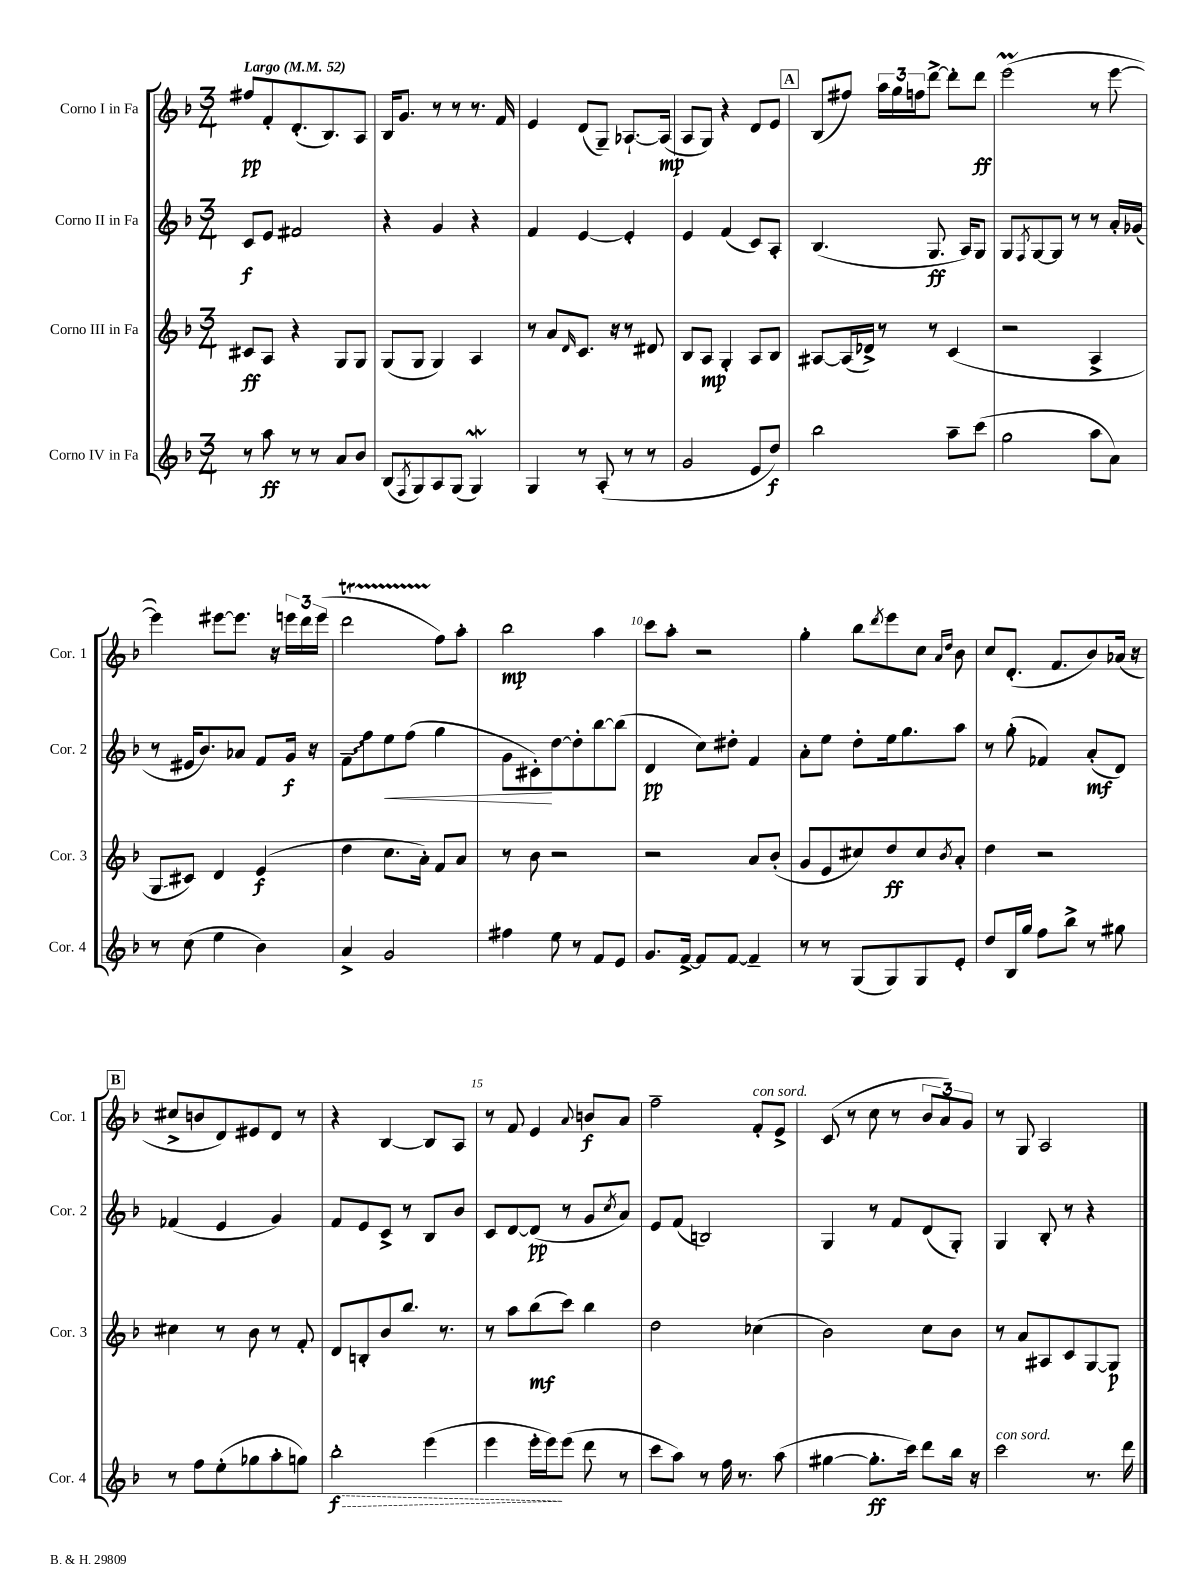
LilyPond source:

<<
\new StaffGroup <<
\new Staff = "s0" \with { instrumentName = "Corno I in Fa" shortInstrumentName = "Cor. 1" } {
    \clef treble \key f \major \numericTimeSignature \time 3/4 \tempo "Largo" 4 = 52
    fis''8\pp f'8-. d'8.-.( bes8.) a8 |
    bes16 g'8. r8 r8 r8. f'16 |
    e'4 d'8( g8--) aes8.~-! aes16\mp( |
    a8 g8) r4 d'8 e'8 |
    \mark \markup { \box "A" } bes8( fis''8) \tuplet 3/2 { a''16 g''16 f''16 } d'''8~-> d'''8-. d'''8\ff |
    e'''2\prall( r8 e'''8~ |
    e'''4) eis'''8~ eis'''8. r16 \tuplet 3/2 { e'''16 d'''16 e'''16( } |
    d'''2\startTrillSpan f''8\stopTrillSpan) a''8-. |
    bes''2\mp a''4 |
    c'''8 a''8-. r2 |
    g''4-. bes''8 \acciaccatura { d'''8 } e'''8 c''8 \grace { a'16 d''16 } bes'8 |
    c''8 d'8.-.( f'8. bes'8) aes'16( r16 |
    \mark \markup { \box "B" } cis''8-> b'8 d'8) eis'8 d'8 r8 |
    r4 bes4~ bes8 a8 |
    r8 f'8 e'4 \appoggiatura { a'8 } b'8\f a'8 |
    f''2-- f'8-.^\markup { \italic "con sord." } e'8-> |
    c'8( r8 c''8 r8 \tuplet 3/2 { bes'8 a'8) g'8 } |
    r8 g8 a2 \bar "|." |
}
\new Staff = "s1" \with { instrumentName = "Corno II in Fa" shortInstrumentName = "Cor. 2" } {
    \clef treble \key f \major \numericTimeSignature \time 3/4
    c'8\f e'8 fis'2 |
    r4 g'4 r4 |
    f'4 e'4~ e'4-. |
    e'4 f'4( c'8) a8-. |
    \mark \markup { \box "A" } bes4.( g8.\ff a16) g8 |
    g8 \acciaccatura { f8 } g8~ g8 r8 r8 a'16-. ges'16( |
    r8 eis'16 bes'8.) aes'8 f'8 g'16\f r16 |
    \once \override Glissando.style = #'zigzag f'8--\glissando f''8 e''8\< f''8( g''4 |
    g'8 cis'8-.\!) d''8~ d''8-. bes''8~ bes''8( |
    d'4\pp c''8) dis''8-. f'4 |
    a'8-. e''8 d''8-. e''16 g''8. a''8 |
    r8 g''8-.( fes'4) a'8-.\mf( d'8) |
    \mark \markup { \box "B" } fes'4( e'4 g'4) |
    f'8 e'8 c'8-> r8 bes8 bes'8 |
    c'8 d'8~ d'8\pp( r8 g'8 \acciaccatura { c''8 } a'8) |
    e'8 f'8( b2) |
    g4 r8 f'8 d'8( g8-.) |
    g4 bes8-. r8 r4 \bar "|." |
}
\new Staff = "s2" \with { instrumentName = "Corno III in Fa" shortInstrumentName = "Cor. 3" } {
    \clef treble \key f \major \numericTimeSignature \time 3/4
    cis'8\ff a8 r4 g8 g8 |
    g8( g8 g4) a4 |
    r8 a'8 \grace { d'16 } c'8. r16 r8 dis'8 |
    bes8 a8\mp g4-. a8 bes8 |
    \mark \markup { \box "A" } ais8~ ais16( des'16->) r8 r8 c'4( |
    r2 a4-> |
    g8\glissando cis'8) d'4 e'4\f( |
    d''4 c''8. a'16-.) f'8 a'8 |
    r8 bes'8 r2 |
    r2 a'8 bes'8-.( |
    g'8 e'8 cis''8) d''8\ff cis''8 \acciaccatura { bes'8 } a'8-. |
    d''4 r2 |
    \mark \markup { \box "B" } cis''4 r8 bes'8 r8 f'8-. |
    d'8 b8-. bes'8 bes''8. r8. |
    r8 a''8 bes''8\mf( c'''8) bes''4 |
    d''2 ces''4( |
    bes'2) c''8 bes'8 |
    r8 a'8 ais8 c'8 g8~ g8\p \bar "|." |
}
\new Staff = "s3" \with { instrumentName = "Corno IV in Fa" shortInstrumentName = "Cor. 4" } {
    \clef treble \key f \major \numericTimeSignature \time 3/4
    r8 a''8\ff r8 r8 a'8 bes'8 |
    bes8( \acciaccatura { f8 } g8) a8 g8( g4\mordent) |
    g4 r8 a8-.( r8 r8 |
    g'2 e'8 d''8\f) |
    \mark \markup { \box "A" } bes''2 a''8-- c'''8( |
    g''2 a''8 a'8) |
    r8 c''8( e''4 bes'4) |
    a'4-> g'2 |
    fis''4 e''8 r8 f'8 e'8 |
    g'8. f'16~-> f'8 f'8~ f'4-- |
    r8 r8 g8( g8) g8 e'8-. |
    d''8 bes16 g''16 f''8 bes''8-> r8 gis''8 |
    \mark \markup { \box "B" } r8 f''8 e''8-.( ges''8 a''8-. g''8) |
    \once \override Hairpin.style = #'dashed-line bes''2-.\f\> e'''4( |
    e'''4 e'''16-. e'''16\!) e'''8( d'''8 r8 |
    c'''8 a''8) r8 f''16 r8. a''8( |
    gis''4~ gis''8.-.\ff c'''16) d'''8 bes''16 r16 |
    c'''2^\markup { \italic "con sord." } r8. d'''16 \bar "|." |
}
>>
>>
\layout { \context { \Score \override BarNumber.break-visibility = ##(#f #t #t) barNumberVisibility = #(every-nth-bar-number-visible 5) } }
